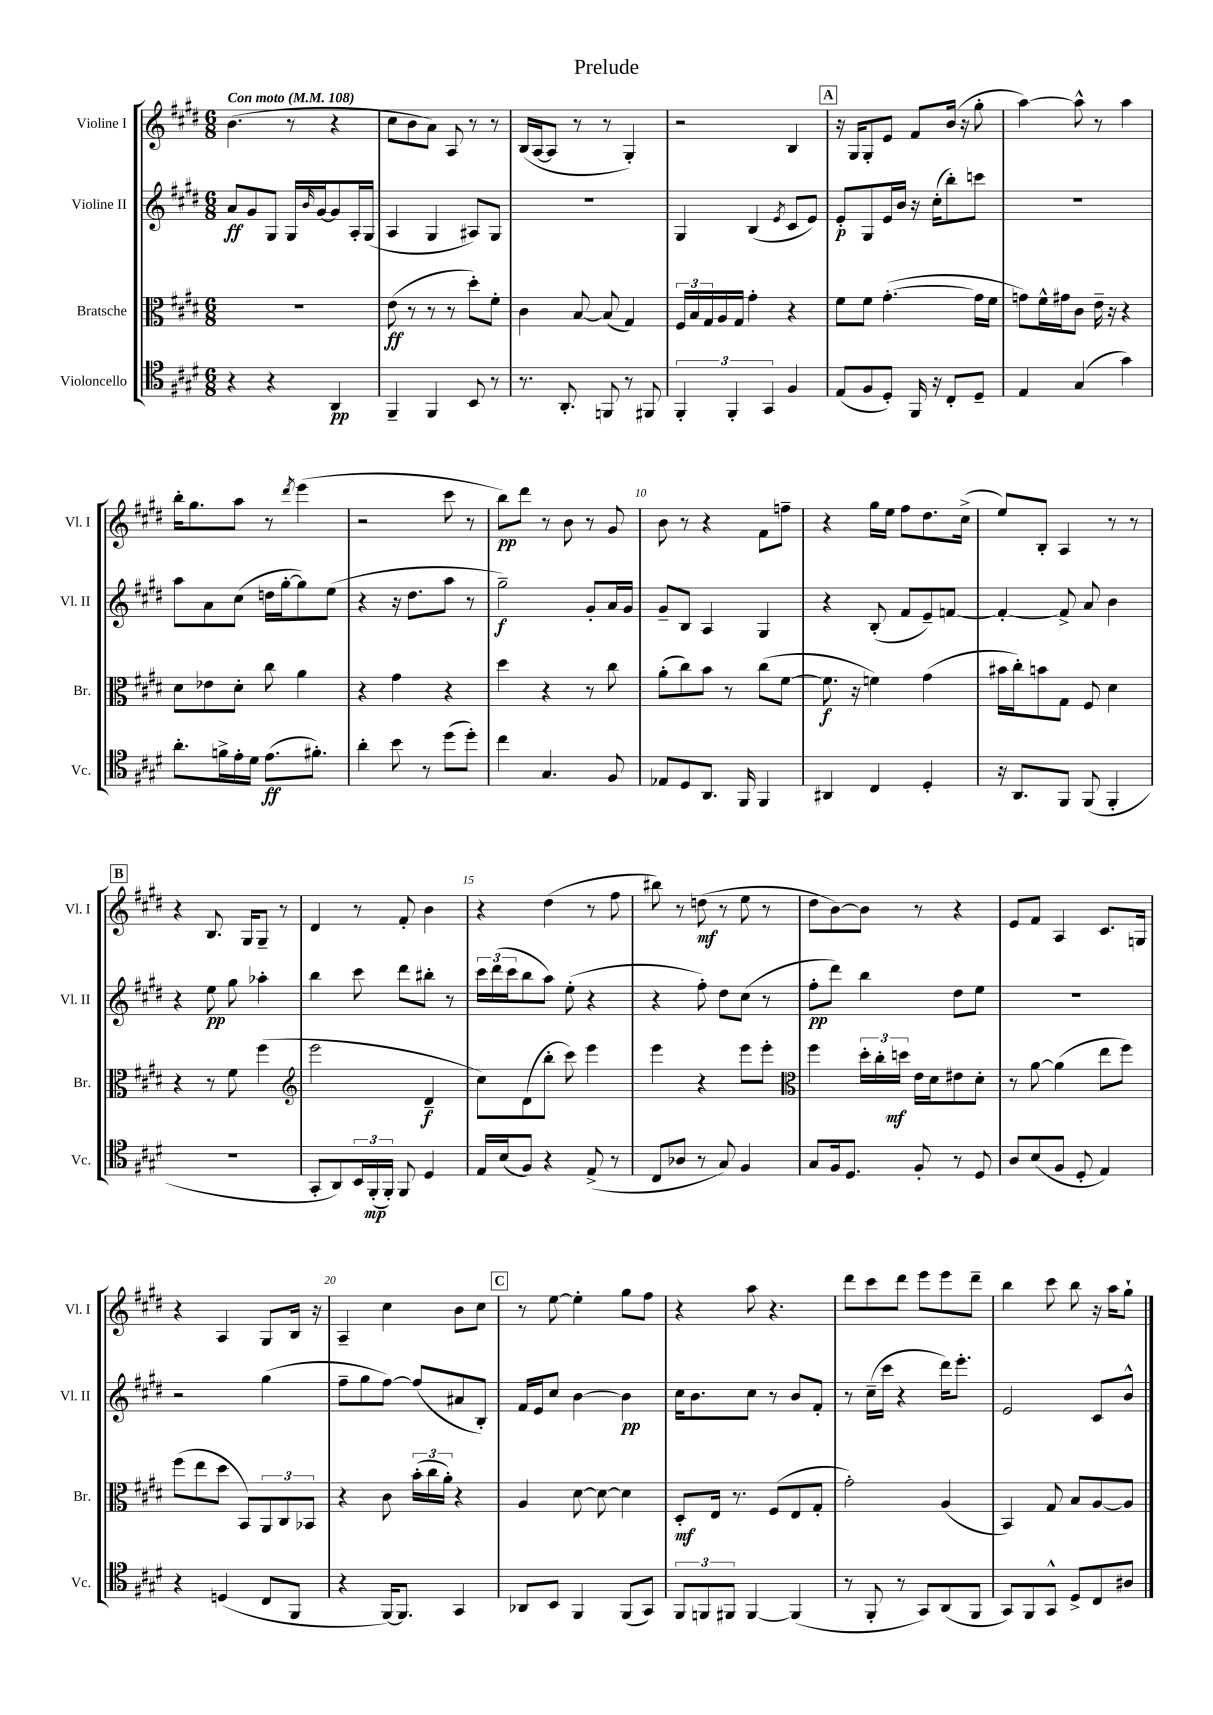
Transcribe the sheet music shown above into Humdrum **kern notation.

**kern	**dynam	**kern	**dynam	**kern	**dynam	**kern	**dynam
*part4	*part4	*part3	*part3	*part2	*part2	*part1	*part1
*staff4	*staff4	*staff3	*staff3	*staff2	*staff2	*staff1	*staff1
*I"Violoncello	*	*I"Bratsche	*	*I"Violine II	*	*I"Violine I	*
*I'Vc.	*	*I'Br.	*	*I'Vl. II	*	*I'Vl. I	*
*clefC4	*	*clefC3	*	*clefG2	*	*clefG2	*
*k[f#c#g#d#]	*	*k[f#c#g#d#]	*	*k[f#c#g#d#]	*	*k[f#c#g#d#]	*
*M6/8	*	*M6/8	*	*M6/8	*	*M6/8	*
*MM108	*	*MM108	*	*MM108	*	*MM108	*
=1	=1	=1	=1	=1	=1	=1	=1
!	!	!	!	!	!	!LO:TX:a:B:t=Con moto	!
4r	.	2.r	.	8a/L	ff	(4.b\	.
.	.	.	.	8g#/	.	.	.
4r	.	.	.	8G#/J	.	.	.
.	.	.	.	16G#/LL	.	8r	.
.	.	.	.	16qqb/	.	.	.
.	.	.	.	[16g#/J	.	.	.
4AA/	pp	.	.	8g#/]	.	4r	.
.	.	.	.	16A'/L	.	.	.
.	.	.	.	(16G#/JJ	.	.	.
=2	=2	=2	=2	=2	=2	=2	=2
4FF#~/	.	(8e\	ff	4A/	.	8cc#\L	.
.	.	8r	.	.	.	8b\	.
4FF#/	.	8r	.	4G#/	.	8a\J)	.
.	.	8r	.	.	.	8A/	.
8BB/	.	8dd#'\L)	.	8A#X/L)	.	8r	.
8r	.	8f#'\J	.	8G#/J	.	8r	.
=3	=3	=3	=3	=3	=3	=3	=3
8.r	.	4c#\	.	2.r	.	(16B/LL	.
.	.	.	.	.	.	[16A/J	.
.	.	.	.	.	.	8A/J]	.
8.AA'/	.	.	.	.	.	.	.
.	.	[8B/	.	.	.	8r	.
8FFn/	.	(8B/]	.	.	.	8r	.
8r	.	4G#/)	.	.	.	4G#'/)	.
8FF#X/	.	.	.	.	.	.	.
=4	=4	=4	=4	=4	=4	=4	=4
6FF#'/	.	24F#/LL	.	4G#/	.	2r	.
.	.	24B/	.	.	.	.	.
.	.	24G#/	.	.	.	.	.
.	.	16A/	.	.	.	.	.
6FF#'/	.	.	.	.	.	.	.
.	.	16G#/JJ	.	.	.	.	.
.	.	4g#'\	.	(4B/	.	.	.
6GG#/	.	.	.	.	.	.	.
.	.	.	.	8qe/	.	.	.
4F#/	.	4r	.	8c#/L	.	4B/	.
.	.	.	.	8e/J)	.	.	.
!!LO:REH:place=s1:t=A
=5	=5	=5	=5	=5	=5	=5	=5
(8E/L	.	8f#\L	.	8e'/L	p	16r	.
.	.	.	.	.	.	16G#/KL	.
8F#/	.	8f#\J	.	8G#/	.	8G#'/	.
8D#'/J)	.	([4.g#'\	.	16e/L	.	8e/J	.
.	.	.	.	16b/JJ	.	.	.
16FF#/	.	.	.	16r	.	8f#/L	.
16r	.	.	.	(16cc#'\KL	.	.	.
8C#'/L	.	.	.	8bb'\)	.	(16b/Jk	.
.	.	.	.	.	.	16r	.
8D#~/J	.	16g#\LL]	.	8cccn\J	.	8gg#'\	.
.	.	16f#\JJ	.	.	.	.	.
=6	=6	=6	=6	=6	=6	=6	=6
4E/	.	8gn\L)	.	2.r	.	[4aa\)	.
.	.	16f#^^\L	.	.	.	.	.
.	.	16g#X\J	.	.	.	.	.
(4G#/	.	8c#\J	.	.	.	8aa^^\]	.
.	.	16e~\	.	.	.	8r	.
.	.	16r	.	.	.	.	.
4g#\)	.	4r	.	.	.	4aa\	.
!!LO:LB:g=z
=7	=7	=7	=7	=7	=7	=7	=7
8.a'\L	.	8d#\L	.	8aa\L	.	16bb'\KL	.
.	.	.	.	.	.	8.gg#\	.
.	.	8e-X\	.	8a\	.	.	.
16fn^\L	.	.	.	.	.	.	.
16e'\	.	8d#'\J	.	(8cc#\J	.	8aa\J	.
16d#\JJ	.	.	.	.	.	.	.
(8.e\L	ff	8cc#\	.	16ddn\LL	.	8r	.
.	.	.	.	[16gg#'\J	.	.	.
.	.	.	.	.	.	8qddd#/	.
.	.	4a\	.	8gg#\])	.	(4eee\	.
8.f#X'\J)	.	.	.	.	.	.	.
.	.	.	.	(8ee\J	.	.	.
=8	=8	=8	=8	=8	=8	=8	=8
4a'\	.	4r	.	4r	.	2r	.
8b\	.	4g#\	.	16r	.	.	.
.	.	.	.	8.dd#\L	.	.	.
8r	.	.	.	.	.	.	.
(8dd#\L	.	4r	.	8aa\J	.	8ccc#\	.
8dd#'\J)	.	.	.	8r	.	8r	.
=9	=9	=9	=9	=9	=9	=9	=9
4cc#\	.	4dd#\	.	2gg#~\)	f	8bb\L)	pp
.	.	.	.	.	.	8ddd#\J	.
4.G#/	.	4r	.	.	.	8r	.
.	.	.	.	.	.	8b\	.
.	.	8r	.	8g#'/L	.	8r	.
8F#/	.	8cc#\	.	16a/L	.	8g#/	.
.	.	.	.	16g#/JJ	.	.	.
=10	=10	=10	=10	=10	=10	=10	=10
8E-X/L	.	(8a'\L	.	8g#~/L	.	8b\	.
8D#/	.	8cc#\)	.	8B/J	.	8r	.
8.AA/J	.	8b\J	.	4A/	.	4r	.
.	.	8r	.	.	.	.	.
16FF#/	.	.	.	.	.	.	.
4FF#/	.	(8cc#\L	.	4G#/	.	8f#\L	.
.	.	[8f#\J	.	.	.	8ffn~\J	.
=11	=11	=11	=11	=11	=11	=11	=11
4AA#X/	.	8.f#\]	f	4r	.	4r	.
.	.	16r	.	.	.	.	.
4C#/	.	4fn\)	.	(8B'/	.	16gg#\LL	.
.	.	.	.	.	.	16ee\JJ	.
.	.	.	.	8f#/L	.	8ff#\L	.
4D#'/	.	(4g#\	.	8e~/)	.	8.dd#\	.
.	.	.	.	[8fn/J	.	.	.
.	.	.	.	.	.	(16cc#^\Jk	.
=12	=12	=12	=12	=12	=12	=12	=12
16r	.	16b#X\LL	.	4f'/_	.	8ee/L)	.
8.AA/L	.	16cc#'\J)	.	.	.	.	.
.	.	8bn\	.	.	.	8B'/J	.
8FF#/J	.	8G#\J	.	8f^/]	.	4A/	.
(8FF#/	.	8F#/	.	8a/	.	.	.
4FF#'/	.	4d#\	.	4b\	.	8r	.
.	.	.	.	.	.	8r	.
!!LO:LB:g=z
!!LO:REH:place=s1:t=B
=13	=13	=13	=13	=13	=13	=13	=13
2.r	.	4r	.	4r	.	4r	.
.	.	8r	.	8ee\	pp	8.B/	.
.	.	8f#\	.	8gg#\	.	.	.
.	.	.	.	.	.	16G#/KL	.
.	.	(4ff#\	.	4aa-X'\	.	8G#~/J	.
.	.	.	.	.	.	8r	.
=14	=14	=14	=14	=14	=14	=14	=14
*	*	*clefG2	*	*	*	*	*
8GG#'/L	.	2eee\	.	4bb\	.	4d#/	.
8AA/)	.	.	.	.	.	.	.
24BB/L	.	.	.	8ccc#\	.	8r	.
(24FF#'/	mp	.	.	.	.	.	.
24FF#'/JJ)	.	.	.	.	.	.	.
8FF#/	.	.	.	8ddd#\L	.	8f#'/	.
4D#/	.	4d#~/	f	8bb#X'\J	.	4b\	.
.	.	.	.	8r	.	.	.
=15	=15	=15	=15	=15	=15	=15	=15
16E/LL	.	8cc#\L)	.	24ccc#\LL	.	4r	.
.	.	.	.	(24ddd#\	.	.	.
(16B/J	.	.	.	.	.	.	.
.	.	.	.	24ccc#\J	.	.	.
8F#/J)	.	(8d#\	.	8bb\	.	.	.
4r	.	8bb'\J	.	8aa\J)	.	(4dd#\	.
.	.	8ccc#\)	.	(8ee'\	.	.	.
(8E^/	.	4eee\	.	4r	.	8r	.
8r	.	.	.	.	.	8ff#\	.
=16	=16	=16	=16	=16	=16	=16	=16
8C#/L	.	4eee\	.	4r	.	8bb#X\)	.
8A-X/J	.	.	.	.	.	8r	.
8r	.	4r	.	8ff#'\)	.	(8ddn\	mf
8G#/)	.	.	.	8dd#\L	.	8r	.
4F#/	.	8eee\L	.	(8cc#\J	.	8ee\	.
.	.	8eee'\J	.	8r	.	8r	.
=17	=17	=17	=17	=17	=17	=17	=17
*	*	*clefC3	*	*	*	*	*
8G#/L	.	4ff#\	.	8ff#'\L	pp	8dd#\L	.
16F#/k	.	.	.	8ddd#\J)	.	[8b\)	.
8.D#/J	.	.	.	.	.	.	.
.	.	24dd#'\LL	.	4bb\	.	8b\J]	.
.	.	24cc#'\	.	.	.	.	.
.	.	24ddn\JJ	mf	.	.	.	.
8F#'/	.	16e\LL	.	.	.	8r	.
.	.	16d#\J	.	.	.	.	.
8r	.	8e#X\	.	8dd#\L	.	4r	.
8D#/	.	8d#'\J	.	8ee\J	.	.	.
=18	=18	=18	=18	=18	=18	=18	=18
8A/L	.	8r	.	2.r	.	8e/L	.
(8B/	.	[8a\	.	.	.	8f#/J	.
8F#/J	.	(4a\]	.	.	.	4A/	.
8D#'/	.	.	.	.	.	.	.
4E/)	.	8ee\L	.	.	.	8.c#/L	.
.	.	8ff#\J)	.	.	.	.	.
.	.	.	.	.	.	16Gn/Jk	.
!!LO:LB:g=z
=19	=19	=19	=19	=19	=19	=19	=19
4r	.	(8ff#\L	.	2r	.	4r	.
.	.	8ee\	.	.	.	.	.
(4Dn/	.	8dd#\J	.	.	.	4A/	.
.	.	8BB/L)	.	.	.	.	.
8C#/L	.	12AA/	.	(4gg#\	.	8G#/L	.
.	.	12C#/	.	.	.	.	.
8FF#/J	.	.	.	.	.	16B/Jk	.
.	.	12BB-X/J	.	.	.	.	.
.	.	.	.	.	.	16r	.
=20	=20	=20	=20	=20	=20	=20	=20
4r	.	4r	.	8ff#~\L	.	4A~/	.
.	.	.	.	8gg#\	.	.	.
[16FF#/KL)	.	8c#\	.	[8ff#\J)	.	4cc#\	.
8.FF#/J]	.	.	.	.	.	.	.
.	.	(24b'\LL	.	(8ff#/L]	.	.	.
.	.	24cc#\	.	.	.	.	.
.	.	24a'\JJ)	.	.	.	.	.
4GG#/	.	4r	.	8a#X/	.	8b\L	.
.	.	.	.	8B'/J)	.	8cc#\J	.
!!LO:REH:place=s1:t=C
=21	=21	=21	=21	=21	=21	=21	=21
8AA-X/L	.	4A/	.	16f#/LL	.	8r	.
.	.	.	.	16e/J	.	.	.
8BB/J	.	.	.	8cc#/J	.	[8ee\	.
4FF#/	.	[8d#\	.	[4b\	.	4ee'\]	.
.	.	8d#\_	.	.	.	.	.
(8FF#/L	.	4d#\]	.	4b\]	pp	8gg#\L	.
8GG#/J)	.	.	.	.	.	8ff#\J	.
=22	=22	=22	=22	=22	=22	=22	=22
12FF#/L	.	8D#'/L	mf	16cc#\KL	.	4r	.
.	.	.	.	8.b\	.	.	.
12FFn/	.	.	.	.	.	.	.
.	.	16E/Jk	.	.	.	.	.
12FF#X/J	.	.	.	.	.	.	.
.	.	8.r	.	.	.	.	.
[4FF#/	.	.	.	8cc#\J	.	8aa\	.
.	.	(8F#/L	.	8r	.	4.r	.
(4FF#/]	.	8E/	.	8b/L	.	.	.
.	.	8G#'/J	.	8f#'/J	.	.	.
=23	=23	=23	=23	=23	=23	=23	=23
8r	.	2g#'\)	.	8r	.	8ddd#\L	.
8FF#'/	.	.	.	(16cc#~\LL	.	8ccc#\	.
.	.	.	.	16ccc#\JJ	.	.	.
8r	.	.	.	4r	.	8ddd#\J	.
8GG#/L)	.	.	.	.	.	8eee\L	.
(8AA/	.	(4A/	.	16ddd#\KL)	.	8eee\	.
.	.	.	.	8.eee'\J	.	.	.
8FF#/J	.	.	.	.	.	8ddd#~\J	.
=24	=24	=24	=24	=24	=24	=24	=24
8GG#/L)	.	4BB/)	.	2e/	.	4bb\	.
8FF#/	.	.	.	.	.	.	.
8GG#^^/J	.	8G#/	.	.	.	8ccc#\	.
8D#^/L	.	8B/L	.	.	.	8bb\	.
8C#/	.	[8A/	.	8c#/L	.	16r	.
.	.	.	.	.	.	16aa\KL	.
8A#X/J	.	8A/J]	.	8b^^/J	.	8gg#`\J	.
==	==	==	==	==	==	==	==
*-	*-	*-	*-	*-	*-	*-	*-
